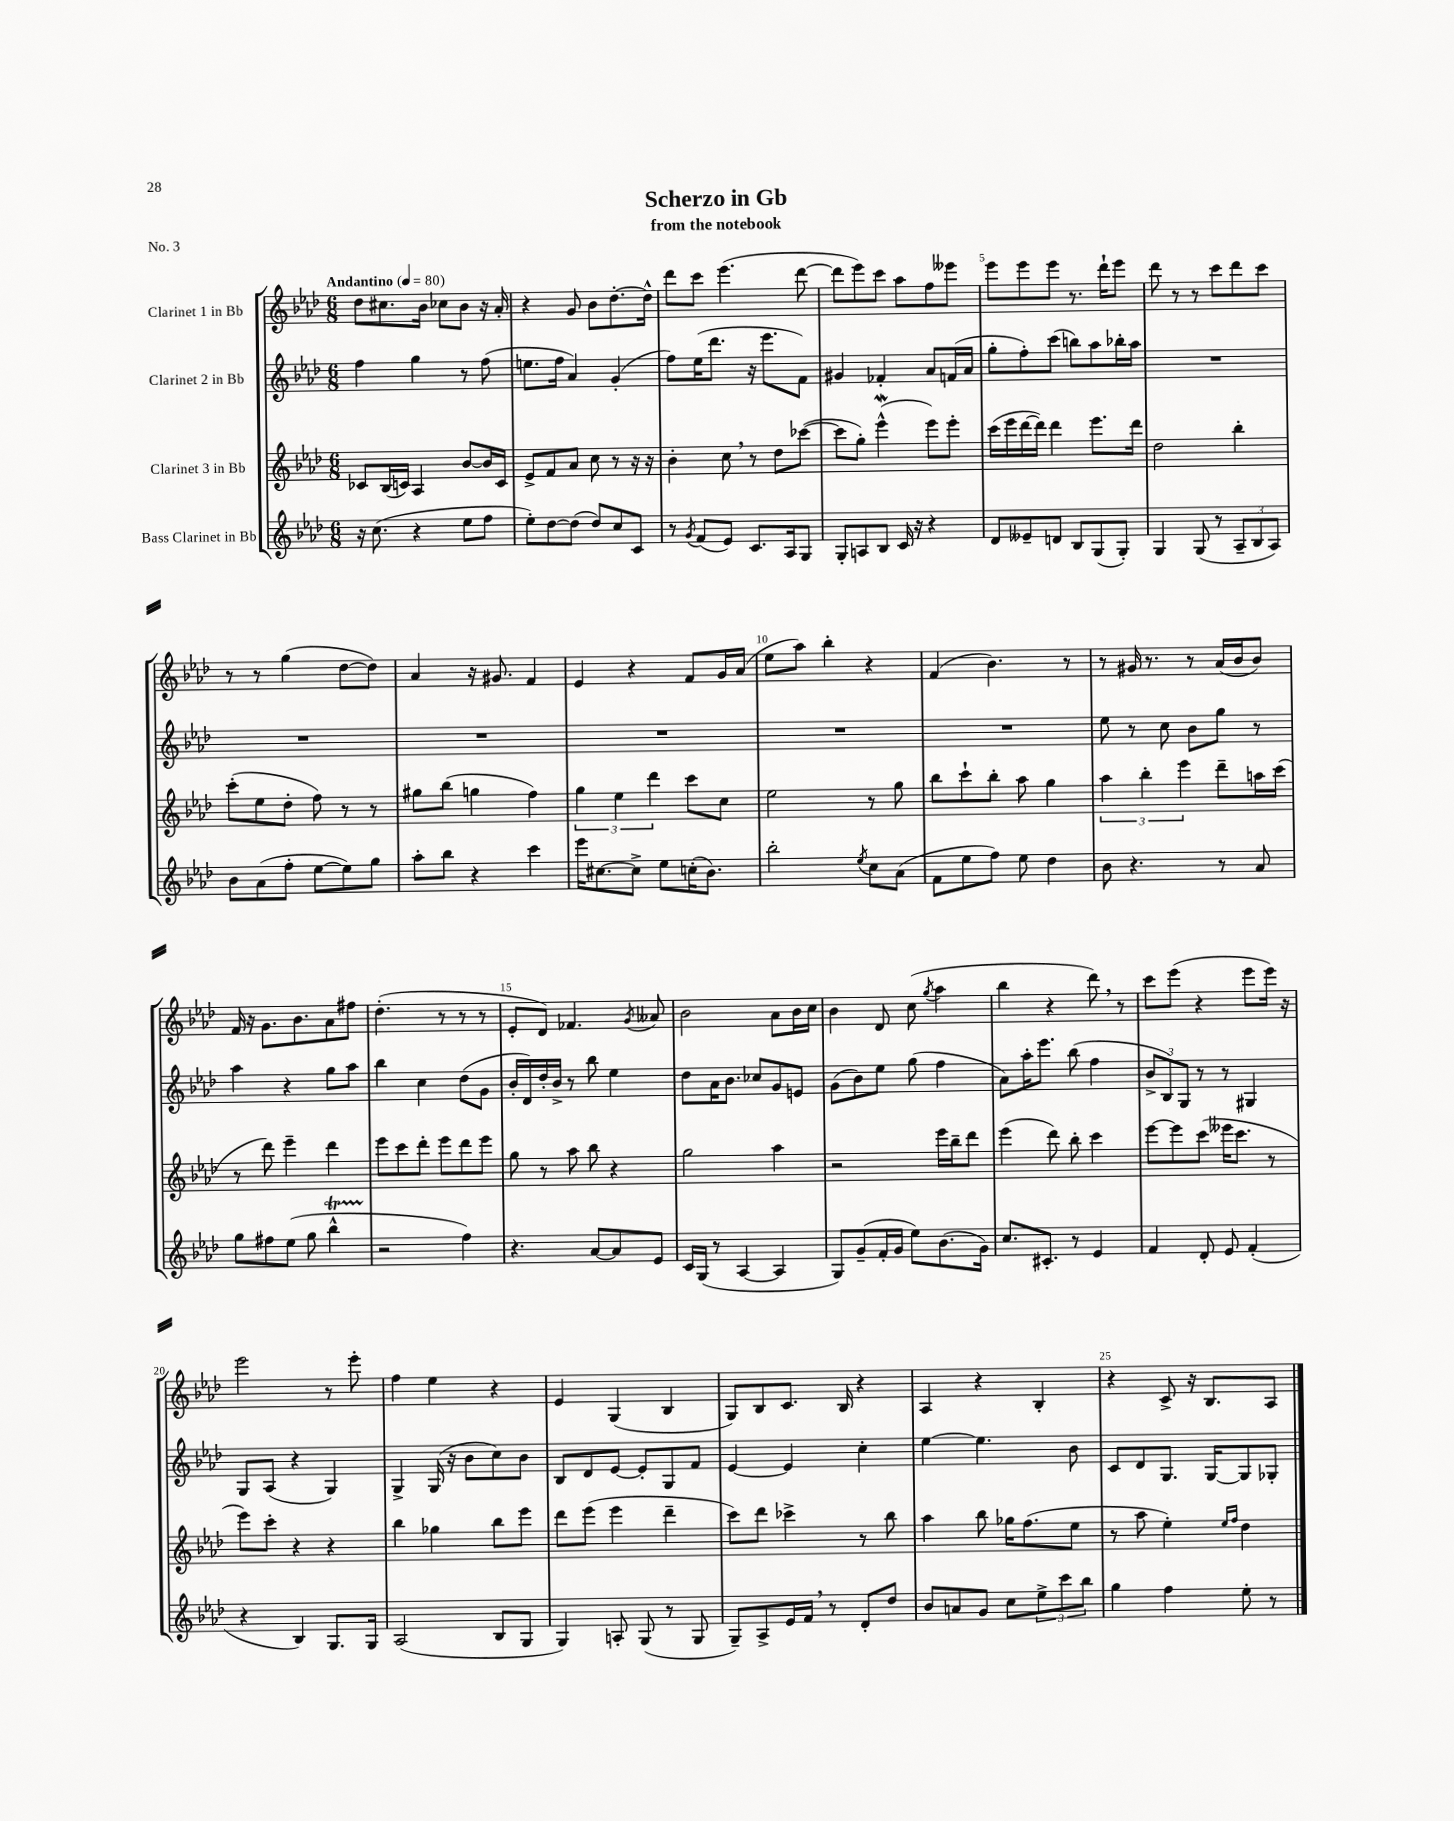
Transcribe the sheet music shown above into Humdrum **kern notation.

**kern	**kern	**kern	**kern
*staff4	*staff3	*staff2	*staff1
*clefG2	*clefG2	*clefG2	*clefG2
*k[b-e-a-d-]	*k[b-e-a-d-]	*k[b-e-a-d-]	*k[b-e-a-d-]
*M6/8	*M6/8	*M6/8	*M6/8
*MM80	*MM80	*MM80	*MM80
16r	8c-	4ff	8dd-
(8.cc	.	.	.
.	(16B-	.	8.cc#
.	16c)	.	.
4r	4A-	4gg	.
.	.	.	16b-
.	.	.	8cc-
8ee-	[8b-	8r	8b-
8ff	16b-]	(8ff	16r
.	16c	.	16a-'
=	=	=	=
8ee-')	8e-^	8.ee	4r
[8dd-	8f	.	.
.	.	16ff	.
(8dd-]	8a-	4a-)	8g
8dd-)	8cc	.	8b-
8cc	8r	(4g'	[8.dd-'
8c	16r	.	.
.	16r	.	16dd-^^]
=	=	=	=
8r	4b-'	8ff)	8ddd-
8qg	.	.	.
(8f	.	(16ee-	8ccc
.	.	8.ddd-	.
8e-)	8cc	.	(4.eee-
8.c	8r	16r	.
.	.	8.eee-	.
.	8dd-	.	.
16A-	.	.	.
8G	([8ccc-	8f)	[8ddd-
=	=	=	=
8G'	8ccc-]	4g#	8ddd-]
8A	8gg')	.	8eee-)
8B-	(4eee-^^	4f-'	8ccc
16c	.	.	8aa-
16r	.	.	.
4r	8eee-)	8a-	8ff
.	8eee-'	(16f	8eee--
.	.	16a-	.
=	=	=	=
8d-	(16ccc	8gg'	8eee-
.	16eee-	.	.
8e--~	[16ddd-	8ff')	8eee-
.	16ddd-])	.	.
8d	4ddd-	(8ccc	8eee-
8B-	.	8bb)	8.r
(8G	8.eee-	8aa-	.
.	.	.	16ddd-`
8G')	.	16bb-'	8eee-
.	16ddd-	16aa-	.
=	=	=	=
4G	2dd-	2.r	8ddd-
.	.	.	8r
(8G	.	.	8r
8r	.	.	8ccc
12A-~	4bb-'	.	8ddd-
12B-	.	.	.
.	.	.	8ccc
12A-)	.	.	.
=	=	=	=
8b-	(8ccc'	2.r	8r
(8a-	8ee-	.	8r
8ff'	8dd-'	.	(4gg
[8ee-	8ff)	.	.
8ee-])	8r	.	[8dd-
8gg	8r	.	8dd-])
=	=	=	=
8aa-'	8gg#	2.r	4a-
8bb-	(8bb-	.	.
4r	4gg	.	16r
.	.	.	8.g#
4ccc	4ff)	.	4f
=	=	=	=
16eee-	6gg	2.r	4e-
[8.cc#	.	.	.
.	6ee-	.	.
8cc#^]	.	.	4r
.	6ddd-	.	.
8ee-	.	.	.
(16cc'	8ccc	.	8f
8.b-)	.	.	.
.	8cc	.	16g
.	.	.	(16a-
=	=	=	=
2bb-'	2ee-	2.r	8ee-
.	.	.	8aa-)
.	.	.	4bb-'
8qee-	.	.	.
8cc	8r	.	4r
(8a-	8gg	.	.
=	=	=	=
8f	8bb-	2.r	(4f
8ee-	8ccc`	.	.
8ff)	8bb-'	.	4.b-)
8ee-	8aa-	.	.
4dd-	4gg	.	.
.	.	.	8r
=	=	=	=
8b-	6aa-	8ee-	8r
4.r	.	8r	16g#
.	6bb-'	.	.
.	.	.	8.r
.	.	8cc	.
.	6eee-	.	.
.	.	8b-	8r
8r	8ddd-~	8gg	(16a-
.	.	.	16b-
8a-	16aa	8r	8b-)
.	(16ccc	.	.
=	=	=	=
8gg	8r	4aa-	16f
.	.	.	16r
8ff#	8ddd-)	.	8.g
(8ee-	4eee-~	4r	.
.	.	.	8.b-
8gg	.	.	.
4bb-^^	4ddd-	8gg	8a-
.	.	8aa-	8ff#
=	=	=	=
2r	8eee-	4bb-	(4.dd-'
.	8ccc	.	.
.	8ddd-'	4cc	.
.	8eee-	.	8r
4ff)	8ddd-	(8dd-	8r
.	8eee-	8g	8r
=	=	=	=
4.r	8gg	16b-'	8e-'
.	.	16d-)	.
.	8r	16dd-'	8d-)
.	.	16b-^	.
.	8aa-	8r	4.f-
[8a-	8bb-	8bb-	.
8a-]	4r	4ee-	.
.	.	.	8qg
8e-	.	.	8a--
=	=	=	=
16c	2gg	8dd-	2b-
(16G	.	.	.
8r	.	16a-	.
.	.	8.b-	.
[4A-	.	.	.
.	.	8cc-	.
4A-]	4aa-	8g	8a-
.	.	8e	16b-
.	.	.	16cc
=	=	=	=
8G)	2r	(8g	4b-
(8g~	.	8b-)	.
16f'	.	8ee-	8d-
16g	.	.	.
8ee-)	.	(8gg	(8cc
.	.	.	8qgg
(8.b-	16eee-	4ff	4aa-
.	16bb-~	.	.
.	8ddd-	.	.
16g)	.	.	.
=	=	=	=
8.cc	(4eee-	8a-)	4bb-
.	.	16aa-'	.
8.c#'	.	8.eee-	.
.	8ddd-)	.	4r
8r	8bb-'	(8bb-	.
4e-	4ccc	4ff	8ddd-)
.	.	.	8r
=	=	=	=
4f	[8eee-	12b-^	8ccc
.	.	12B-)	.
.	8eee-]	.	(8eee-
.	.	12G	.
8d-'	(8ccc	8r	4r
8e-	16eee--	8r	.
.	8.ccc	.	.
(4f'	.	4G#	8eee-
.	8r	.	16eee-)
.	.	.	16r
=	=	=	=
4r	8eee-)	8G	2eee-
.	8ccc'	(8A-	.
4B-)	4r	4r	.
8.G	4r	4G)	8r
.	.	.	8eee-'
16G	.	.	.
=	=	=	=
(2A-	4bb-	4G^	4ff
.	4gg-	(16G	4ee-
.	.	16r	.
.	.	8b-	.
8B-	8bb-	8cc)	4r
8G	8eee-	8b-	.
=	=	=	=
4G)	8ddd-	8B-	4e-
.	(8eee-	8d-	.
8A'	4eee-	[8e-	(4G
(8G	.	8e-']	.
8r	4ddd-~	8G	4B-
8G	.	8f	.
=	=	=	=
8G~)	8ccc)	[4e-	8G)
8A-^	8ddd-	.	8B-
16e-	4ccc-^	4e-]	8.c
16f	.	.	.
8r	.	.	.
.	.	.	16B-
8d-'	8r	4cc'	4r
8dd-	8bb-	.	.
=	=	=	=
8b-	4aa-	[4ee-	4A-
8a	.	.	.
8g	8bb-	4.ee-]	4r
8cc	16gg-	.	.
.	(8.ff	.	.
12ee-^	.	.	4B-'
12ccc	.	.	.
.	8ee-	8b-	.
12bb-	.	.	.
=	=	=	=
4gg	8r	8c	4r
.	8aa-	8d-	.
4ff	4ee-')	8.G	8c^
.	.	.	16r
.	.	[16G	8.B-
.	16qqee-	.	.
.	16qqff	.	.
8ee-'	4dd-	8G]	.
8r	.	8G-'	8A-
==	==	==	==
*-	*-	*-	*-
